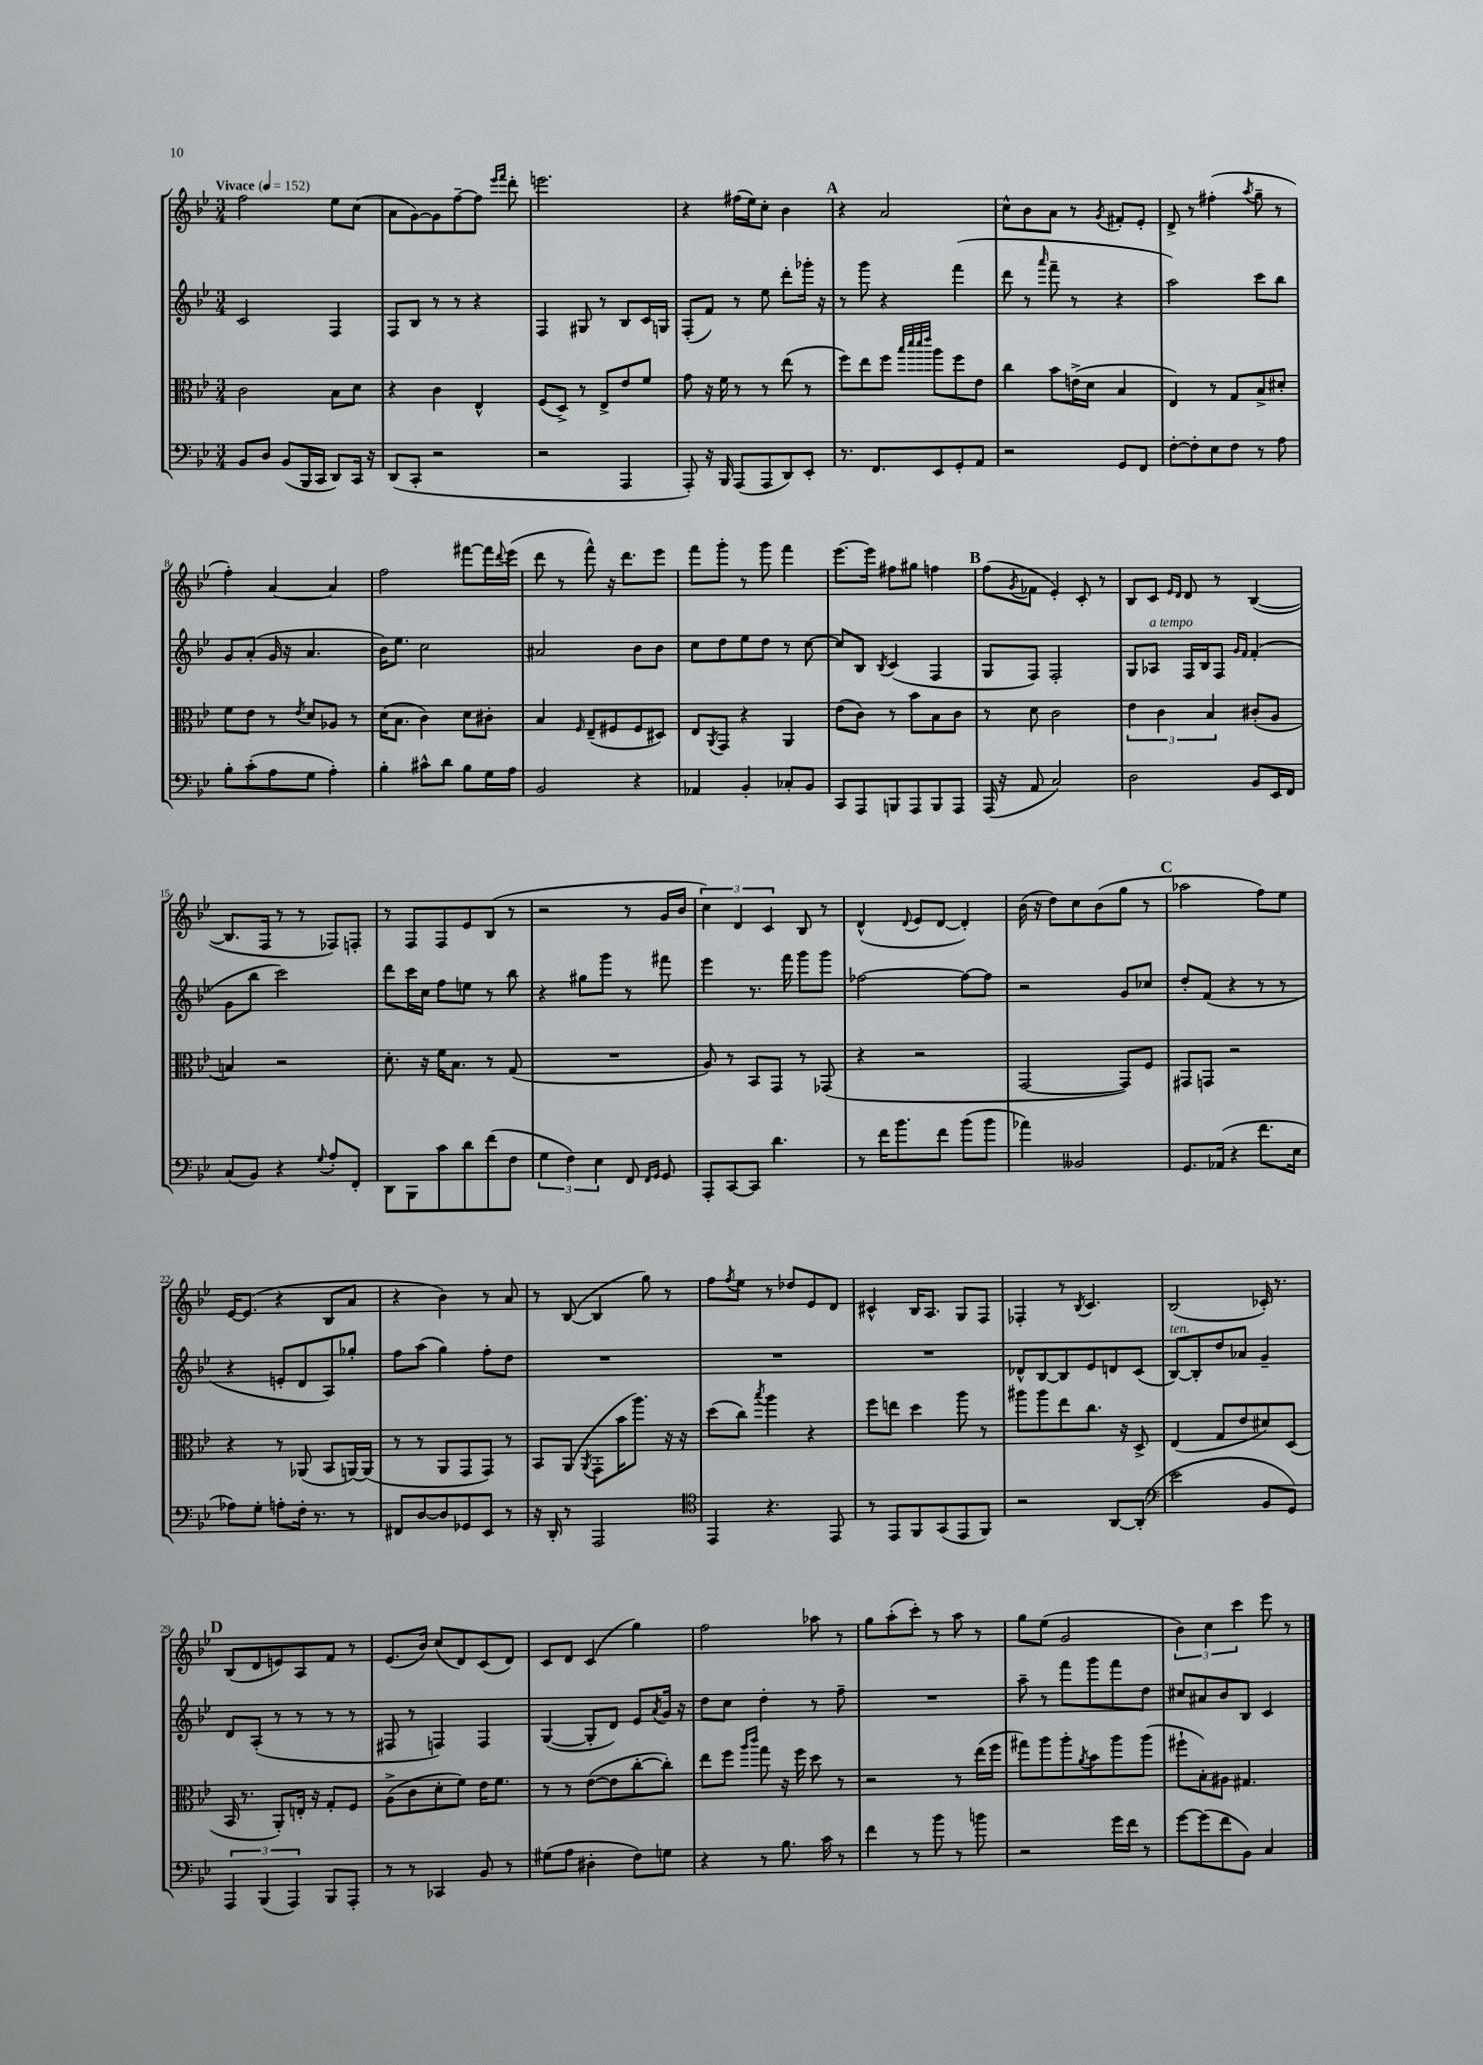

**kern	**kern	**kern	**kern
*part4	*part3	*part2	*part1
*staff4	*staff3	*staff2	*staff1
*clefF4	*clefC3	*clefG2	*clefG2
*k[b-e-]	*k[b-e-]	*k[b-e-]	*k[b-e-]
*M3/4	*M3/4	*M3/4	*M3/4
*MM152	*MM152	*MM152	*MM152
=1	=1	=1	=1
!	!	!	!LO:TX:a:B:t=Vivace
8BB-/L	2c\	2c/	2ff\
8D/J	.	.	.
(8BB-/L	.	.	.
16BBB-/L	.	.	.
16CC/JJ	.	.	.
8DD/L)	8B-\L	4F/	8ee-\L
16CC/Jk	8d\J	.	(8cc\J
16r	.	.	.
=2	=2	=2	=2
(8DD/L	4r	8F/L	8a\L
8CC'/J	.	8B-/J	[8g\)
2r	4c\	8r	8g\]
.	.	8r	[8ff~\
.	4E-^^/	4r	8ff\J]
.	.	.	16qqeee-/LL
.	.	.	16qqfff/JJ
.	.	.	8ddd'\
=3	=3	=3	=3
2r	(8F/L	4F/	2.eeen\
.	8D^/J)	.	.
.	8r	8G#X/	.
.	8E-^/L	8r	.
4AAA/	8e-/	8B-/L	.
.	8f/J	16c/L	.
.	.	16Gn/JJ	.
=4	=4	=4	=4
8AAA'/)	8g\	(8F'/L	4r
16r	16r	8f/J)	.
16BBB-/	16f\	.	.
(8AAA/L	8r	8r	(16ff#X\LL
.	.	.	16ee-\J)
8AAA/	8r	8ee-\	8cc'\J
8DD/)	(8ee-\	8ddd'\L	4b-\
8EE-'/J	8r	16ggg-X'\Jk	.
.	.	16r	.
!!LO:REH:place=s1:t=A
=5	=5	=5	=5
8.r	8ff\L)	8r	4r
.	8ee-\	8ggg\	.
8.FF/L	.	.	.
.	8ff\J	4r	2a/
.	32qqbb-/LLL	.	.
.	32qqddd/	.	.
.	32qqddd/	.	.
.	32qqeee-/JJJ	.	.
8EE-/	8aa\L	.	.
8GG'/	8ff\	(4fff\	.
8AA/J	8e-\J	.	.
=6	=6	=6	=6
2r	4cc\	8ddd\	8cc^^\L
.	.	8r	8b-\
.	.	16qqaaa/	.
.	8b-\L	8fff~\	8a\J
.	(16en^\L	8r	8r
.	16d\JJ	.	.
.	.	.	8qg/
8GG/L	4B-/	4r	8f#X'/L
8FF/J	.	.	8e-'/J
=7	=7	=7	=7
[8F'\L	4E-/)	2aa\)	8d^/
8F'\]	.	.	8r
8E-\	8r	.	(4ff#X'\
8F\J	8G/L	.	.
.	.	.	8qaa/
8r	8B-^/	8ccc\L	8gg~\
8A\	8d#X'/J	8bb-\J	8r
!!LO:LB:g=z
=8	=8	=8	=8
8B-'\L	8f\L	8g/L	4ff'\)
(8c'\	8e-\J	(8a'/J	.
8A\	8r	16g/	[4a/
.	.	16r	.
.	8qe-/	.	.
8G\J	8d/L	4.a/	.
4A'\)	8A-X/J	.	4a/]
.	8r	.	.
=9	=9	=9	=9
4B-'\	(16d\KL	16b-\KL)	2ff\
.	8.B-\J	8.ee-\J	.
8c#X^^\L	4c\)	2cc\	.
8d\J	.	.	.
8B-\L	8d\L	.	[8fff#X\L
16G\L	8c#X'\J	.	16fff#\L]
.	.	.	8qqddd/
16A\JJ	.	.	(16eee-\JJ
=10	=10	=10	=10
2BB-/	4B-/	2a#X/	8ddd\
.	.	.	8r
.	16qqF/	.	.
.	(8E-~/L	.	8fff^^\)
.	8F#X/	.	16r
.	.	.	8.ddd\L
4r	8F#/	8b-\L	.
.	8D#X/J)	8b-\J	8eee-\J
=11	=11	=11	=11
4AA-X/	8E-/L	8cc\L	8fff\L
.	8qAA/	.	.
.	8GG/J	8dd\	8ggg'\J
4BB-'/	4r	8ee-\	8r
.	.	8dd\J	8ggg\
8C-X'/L	4AA/	8r	4fff\
8BB-/J	.	[8cc\	.
=12	=12	=12	=12
8CC/L	(8e-\L	8cc/L]	[8.eee-\L
8AAA/	8c\J)	8B-/J	.
.	.	.	16eee-\Jk]
.	.	8qB-/	.
8BBBn/	8r	(4c/	8ff#X\L
8AAA/	8b-\L	.	8gg#X\J
8BBB/	8B-\	4F/	4ffn\
8AAA/J	8c\J	.	.
!!LO:REH:place=s1:t=B
=13	=13	=13	=13
(16AAA/	8r	8G/L	(8ff\L
16r	.	.	.
.	.	.	8qg/
8AA/	8d\	8F/J)	8f-X\J
2C/)	2c\	2F'/	4e-'/)
.	.	.	8c'/
.	.	.	8r
=14	=14	=14	=14
2D\	6e-\	8G/L	8B-/L
!	!	!LO:TX:a:i:t=a tempo	!
.	.	8A-X/J	8c/J
.	6c\	.	.
.	.	.	16qqe-/LL
.	.	.	16qqd/JJ
.	.	16F/LL	8d/
.	.	16B-/J	.
.	6B-/	.	.
.	.	8F/J	8r
.	.	16qqg/LL	.
.	.	16qqf/JJ	.
8BB-/L	(8c#X'/L	(4f'/	([4B-/
16EE-/L	8A/J	.	.
16FF/JJ	.	.	.
!!LO:LB:g=z
=15	=15	=15	=15
(8C/L	4Bn/)	8g\L	8.B-/L]
8BB-/J)	.	8bb-\J	.
.	.	.	16F/Jk
4r	2r	2ccc\)	8r
.	.	.	8r
8qqG/	.	.	.
8A'/L	.	.	8F-X/L)
8FF'/J	.	.	8Fn'/J
=16	=16	=16	=16
8DD\L	8.d'\	8ddd\L	8r
8BBB-\	.	16ccc\L	8F/L
.	16r	16cc\JJ	.
8c\	16f\KL	8ff\L	8F/
.	8.B-\J	.	.
8d\	.	8een\J	8e-/
(8f\	8r	8r	(8B-/J
8F\J	(8G/	8bb-\	8r
=17	=17	=17	=17
6G\	2.r	4r	2r
6F\)	.	.	.
.	.	8gg#X\L	.
6E-\	.	.	.
.	.	8ggg\J	.
8FF/	.	8r	8r
16qqFF/LL	.	.	.
16qqGG/JJ	.	.	.
8GG/	.	8fff#X\	16g/LL
.	.	.	16b-/JJ
=18	=18	=18	=18
8AAA'/L	8A/)	4eee-\	6cc\)
[8CC/	8r	.	.
.	.	.	6d/
8CC/J]	8BB-/L	8.r	.
.	.	.	6c/
4.d\	8GG/J	.	.
.	.	16fff\	.
.	8r	8ggg\L	8B-/
.	(8GG-X/	8ggg\J	8r
=19	=19	=19	=19
8r	4r	[2ff-X\	(4d^^/
16f\KL	.	.	.
8.b-\	.	.	.
.	.	.	8qqd/
.	2r	.	8e-/L
8f\J	.	.	[8d/J
(8b-\L	.	8ff-\L_	4d'/])
8b-\J	.	8ff-\J]	.
=20	=20	=20	=20
4a-X\)	[2GG/	2r	(16b-\
.	.	.	16r
.	.	.	8dd\L)
2BB--X/	.	.	8cc\
.	.	.	(8b-\
.	8GG/L])	8g/L	8gg\J
.	8F/J	8cc-X/J	8r
!!LO:REH:place=s1:t=C
=21	=21	=21	=21
8.GG/L	8GG#X/L	8dd'/L	2aa-X\
.	8GGn/J	(8f/J	.
(16AA-X/Jk	.	.	.
4r	2r	4r	.
8.f\L	.	8r	8ff\L)
.	.	8r	8ee-\J
16E-\Jk	.	.	.
!!LO:LB:g=z
=22	=22	=22	=22
8A-X\L)	4r	4r	[16e-/KL
.	.	.	(8.e-/J]
8G'\J	.	.	.
8An'\L	8r	8en'/L	4r
16F'\Jk	(8AA-X/	8d/	.
8.r	.	.	.
.	8BB-/L	8A/)	8B-/L
8r	[16AAn/L)	8gg-X'/J	8a/J
.	(16AA/JJ]	.	.
=23	=23	=23	=23
8FF#X/L	8r	8ff\L	4r
[8D/	8r	(8aa\J	.
8D/]	8AA/L	4gg\)	4b-\)
8GG-X/	8GG/	.	.
8EE-/J	8GG/J)	8ff'\L	8r
8r	8r	8dd\J	8a/
=24	=24	=24	=24
16r	8BB-/L	2.r	8r
16DD'/	.	.	.
8r	(8AA/J	.	([8B-/
.	8qAA/	.	.
2AAA/	8GG'\L	.	4B-/]
.	16b-\K	.	.
.	8.aa\J)	.	.
.	.	.	8gg\)
.	16r	.	8r
.	16r	.	.
=25	=25	=25	=25
*clefC4	*	*	*
4EE-/	(8dd\L	2.r	8ff\L
.	.	.	8qff/
.	8cc\J)	.	8ee-\J
.	8qbb-/	.	.
4.r	4aa\	.	8r
.	.	.	8dd-X/L
.	4r	.	8e-/
8EE-/	.	.	8d/J
=26	=26	=26	=26
8r	8ff\L	2.r	4c#X^^/
8EE-/L	8een\J	.	.
8FF/	4dd\	.	16B-/KL
.	.	.	8.A/J
(8GG/	.	.	.
8EE-/	8aa\	.	8G/L
8FF/J)	8r	.	8F/J
=27	=27	=27	=27
2r	8aa#X\L	8d-X^^/L	4F-X'/
.	8aa#\	[8B-/	.
.	8ee-\	8B-/]	8r
.	.	.	8qB-/
.	8.cc\J	8e-/	4.c/
[8AA/L	.	8dn/	.
.	16r	.	.
(8AA'/J]	8D^/	(8c/J	.
=28	=28	=28	=28
*clefF4	*	*	*
!	!	!LO:TX:a:i:t=ten.	!
2e-\	(4E-/	[8B-/L)	(2B-/
.	.	8B-'/]	.
.	8G/L	8dd/	.
.	8e-/	8a-X/J	.
8BB-/L	8d#X/)	4g~/	16c-X'/)
.	.	.	8.r
8GG/J)	(8D/J	.	.
!!LO:LB:g=z
!!LO:REH:place=s1:t=D
=29	=29	=29	=29
6AAA/	16BB-/	8d/L	(8B-/L
.	8.r	.	.
.	.	(8A'/J	8d/
(6BBB-/	.	.	.
.	8AA'/L)	8r	8en/)
6AAA/)	.	.	.
.	16En'/Jk	8r	8A/
.	16r	.	.
8BBB-/L	8G'/L	8r	8f/J
8AAA'/J	8F/J	8r	8r
=30	=30	=30	=30
8r	(8A^\L	8F#X/	(8.e-/L
8r	8c\	8r	.
.	.	.	16b-/Jk)
4CC-X/	8d'\	4Fn/)	(8cc/L
.	8f\J)	.	8d/)
8BB-/	16e-\KL	4F/	(8c/
.	8.f\J	.	.
8r	.	.	8d/J)
=31	=31	=31	=31
(8G#X\L	8r	([4G/	8c/L
8A\J	8r	.	8d/J
4D#X'\	([8e-\L	8G'/L]	(4c/
.	8e-\]	8d/J)	.
8F\L)	[8cc'\	8e-/L	4gg\)
.	.	8qa/	.
8Gn\J	8cc'\J])	16g/Jk	.
.	.	16r	.
=32	=32	=32	=32
4r	8ee-\L	8dd\L	2ff\
.	8ff\J	8cc\J	.
.	16qqaa/LL	.	.
.	16qqccc/JJ	.	.
8r	8gg\	4dd'\	.
8.B-\	16r	.	.
.	16ff\	.	.
.	8dd\	8r	8aa-X\
16c\	.	.	.
8r	8r	8ff~\	8r
=33	=33	=33	=33
4f\	2r	2.r	8gg\L
.	.	.	(8aa'\
8r	.	.	8ccc'\J)
8b-\	.	.	8r
8r	8r	.	8aa\
8bn\	(16ee-\LL	.	8r
.	16ff\JJ	.	.
=34	=34	=34	=34
2r	8gg#X\L)	8aa~\	8gg\L
.	8aa\	8r	(8ee-\J
.	8aa'\	8fff\L	2g/
.	8qa/	.	.
.	8b-\	8ggg\	.
16g\LL	8aa\	8fff\	.
16f\JJ	.	.	.
8r	(8aa\J	8dd\J	.
=35	=35	=35	=35
[8g\L	8ff#X`\L	8cc#X/L	6b-\)
(8g\]	8B-'\)	8a#X/	.
.	.	.	6cc\
8f\	8A#X\J	8b-/	.
.	.	.	6ccc\
8BB-\J)	4.G#X/	8B-/J	.
4C/	.	4c/	8eee-\
.	.	.	8r
==	==	==	==
*-	*-	*-	*-
